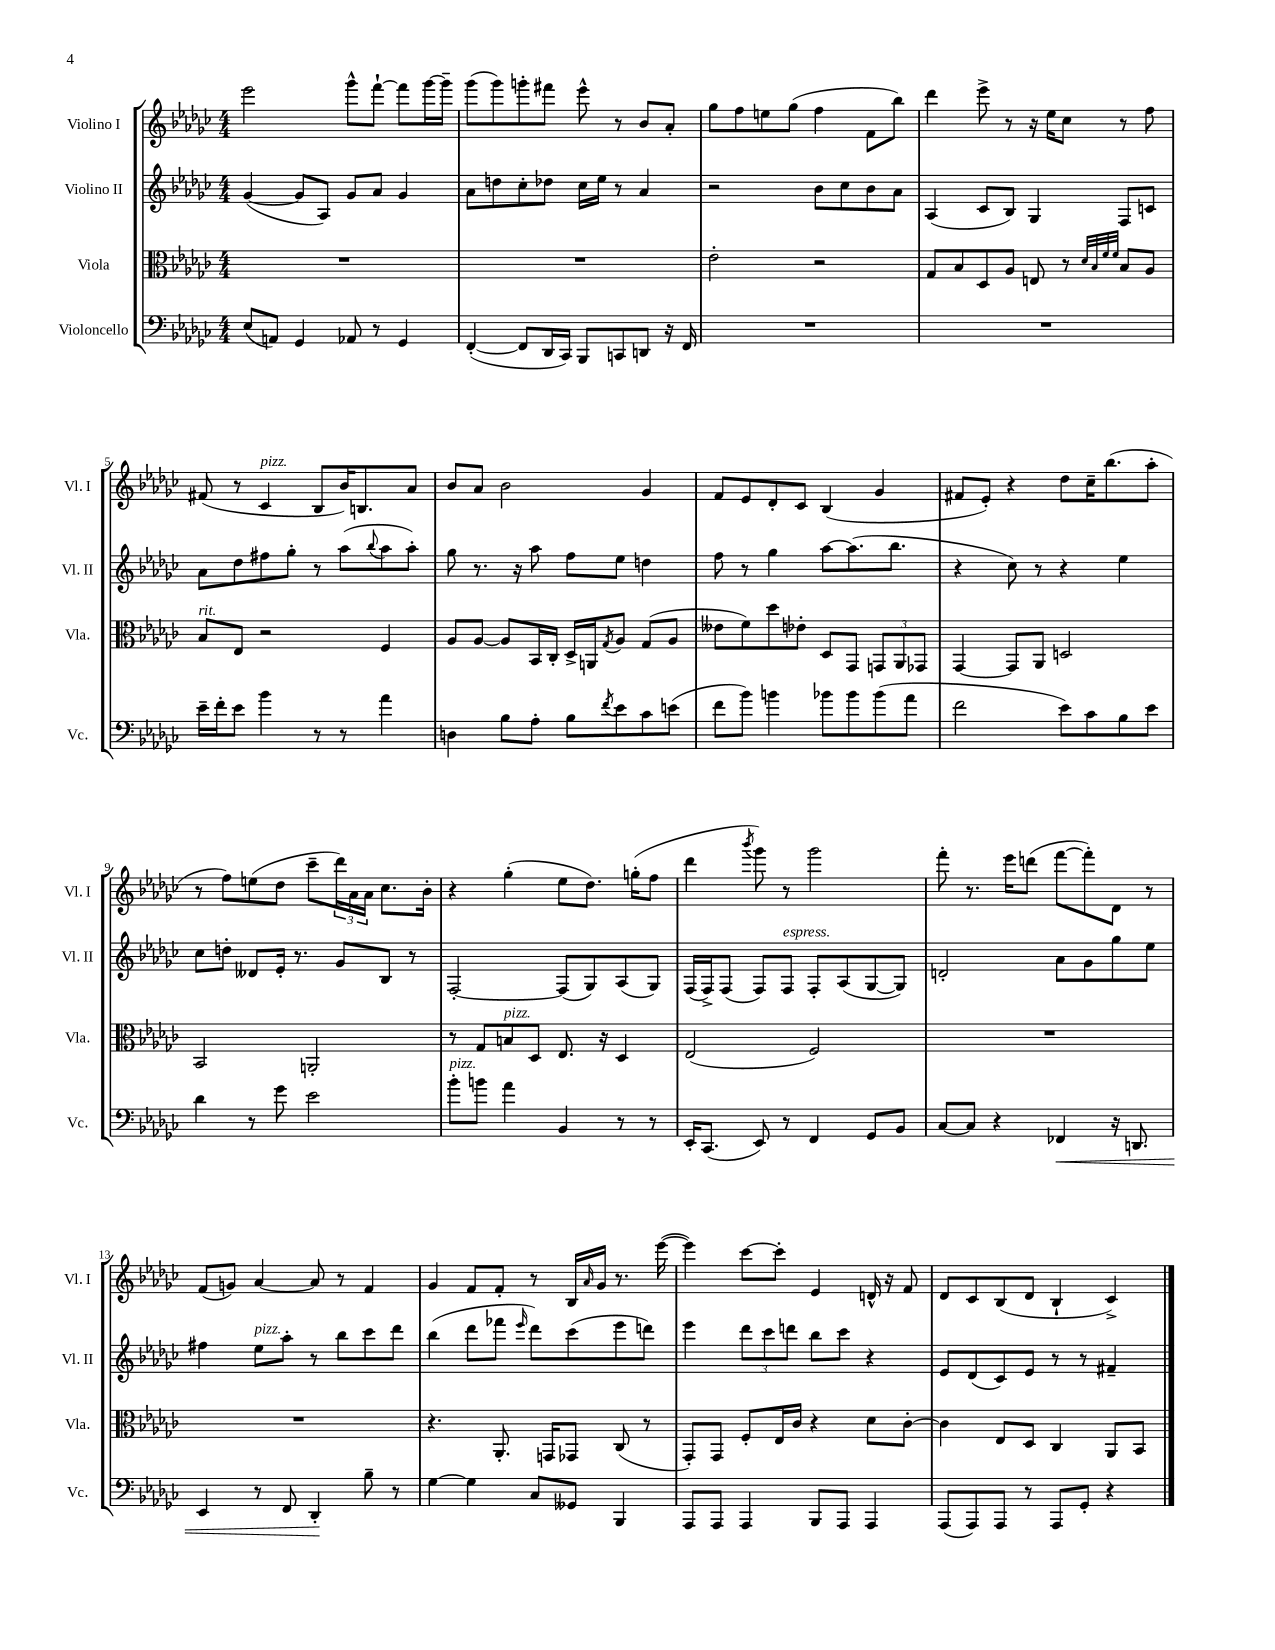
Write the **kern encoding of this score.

**kern	**dynam	**kern	**kern	**kern
*part4	*part4	*part3	*part2	*part1
*staff4	*staff4	*staff3	*staff2	*staff1
*I"Violoncello	*	*I"Viola	*I"Violino II	*I"Violino I
*I'Vc.	*	*I'Vla.	*I'Vl. II	*I'Vl. I
*clefF4	*	*clefC3	*clefG2	*clefG2
*k[b-e-a-d-g-c-]	*	*k[b-e-a-d-g-c-]	*k[b-e-a-d-g-c-]	*k[b-e-a-d-g-c-]
*M4/4	*	*M4/4	*M4/4	*M4/4
=1	=1	=1	=1	=1
(8E-/L	.	1r	([4g-/	2eee-\
8AAn/J)	.	.	.	.
4GG-/	.	.	8g-/L]	.
.	.	.	8A-/J)	.
8AA-X/	.	.	8g-/L	8ggg-^^\L
8r	.	.	8a-/J	[8fff`\J
4GG-/	.	.	4g-/	8fff\L]
.	.	.	.	[16ggg-\L
.	.	.	.	16ggg-~\JJ]
=2	=2	=2	=2	=2
([4FF'/	.	1r	8a-\L	(8ggg-\L
.	.	.	8ddn\	8ggg-\)
8FF/L]	.	.	8cc-'\	8gggn'\
16DD-/L	.	.	8dd-X\J	8fff#X\J
16CC-/JJ)	.	.	.	.
8BBB-/L	.	.	16cc-\LL	8eee-^^\
.	.	.	16ee-\JJ	.
8CCn/	.	.	8r	8r
8DDn/J	.	.	4a-/	8b-/L
16r	.	.	.	8a-'/J
16FF/	.	.	.	.
=3	=3	=3	=3	=3
1r	.	2e-'\	2r	8gg-\L
.	.	.	.	8ff\
.	.	.	.	8een\
.	.	.	.	(8gg-\J
.	.	2r	8b-\L	4ff\
.	.	.	8cc-\	.
.	.	.	8b-\	8f\L
.	.	.	8a-\J	8bb-\J)
=4	=4	=4	=4	=4
1r	.	8G-/L	(4A-/	4ddd-\
.	.	8B-/	.	.
.	.	8D-/	8c-/L	8eee-^\
.	.	8A-/J	8B-/J)	8r
.	.	8En/	4G-/	16r
.	.	.	.	16ee-\KL
.	.	8r	.	8cc-\J
.	.	32qqd-/LLL	.	.
.	.	32qqB-/	.	.
.	.	32qqf/	.	.
.	.	32qqf/JJJ	.	.
.	.	8B-/L	8F/L	8r
.	.	8A-/J	8cn/J	8ff\
!!LO:LB:g=z
=5	=5	=5	=5	=5
!	!	!LO:TX:a:i:t=rit.	!	!
16e-~\LL	.	8B-/L	8a-\L	(8f#X/
16f'\J	.	.	.	.
8e-\J	.	8E-/J	8dd-\	8r
!	!	!	!	!LO:TX:a:i:t=pizz.
4b-\	.	2r	8ff#X\	4c-/
.	.	.	8gg-'\J	.
8r	.	.	8r	8B-/L
8r	.	.	(8aa-\L	16b-/K)
.	.	.	.	8.Bn/
.	.	.	8qqbb-/	.
4a-\	.	4F/	8aa-\	.
.	.	.	8aa-'\J)	8a-/J
=6	=6	=6	=6	=6
4Dn\	.	8A-/L	8gg-\	8b-/L
.	.	[8A-/J	8.r	8a-/J
8B-\L	.	8A-/L]	.	2b-\
.	.	.	16r	.
8A-'\J	.	16BB-/L	8aa-\	.
.	.	16C-'/JJ	.	.
8B-\L	.	16D-^/LL	8ff\L	.
.	.	16AAn/J	.	.
8qf/	.	8qG-/	.	.
8e-\	.	8A-/J	8ee-\J	.
8c-\	.	(8G-/L	4ddn\	4g-/
(8en\J	.	8A-/J	.	.
=7	=7	=7	=7	=7
8f\L	.	8e--X\L	8ff\	8f/L
8b-\J)	.	8f\)	8r	8e-/
4bn\	.	8dd-\	4gg-\	8d-'/
.	.	8e-X'\J	.	8c-/J
8b-X\L	.	8D-/L	[8aa-\L	(4B-/
8b-\	.	8GG-/J	(8.aa-\]	.
(8b-\	.	12GGn/L	.	4g-/
.	.	.	8.bb-\J	.
.	.	12AA-/	.	.
8a-\J	.	.	.	.
.	.	12GG-X/J	.	.
=8	=8	=8	=8	=8
2f\	.	[4GG-/	4r	8f#X/L
.	.	.	.	8e-'/J)
.	.	8GG-/L]	8cc-\)	4r
.	.	8AA-/J	8r	.
8e-\L)	.	2Dn/	4r	8dd-\L
8c-\	.	.	.	16cc-~\K
.	.	.	.	(8.bb-\
8B-\	.	.	4ee-\	.
8e-\J	.	.	.	8aa-'\J
!!LO:LB:g=z
=9	=9	=9	=9	=9
4d-\	.	2BB-/	8cc-\L	8r
.	.	.	8ddn'\J	8ff\L)
8r	.	.	8d--X/L	(8een\
8g-\	.	.	16e-'/Jk	8dd-\J
.	.	.	8.r	.
2e-\	.	2AAn'/	.	8ccc-~\L
.	.	.	8g-/L	24ddd-\L)
.	.	.	.	24a-\
.	.	.	.	24a-\JJ
.	.	.	8B-/J	8.cc-\L
.	.	.	8r	.
.	.	.	.	16b-'\Jk
=10	=10	=10	=10	=10
!LO:TX:a:i:t=pizz.	!	!	!	!
8b-'\L	.	8r	[2F'/	4r
8bn\J	.	8G-/L	.	.
!	!	!LO:TX:a:i:t=pizz.	!	!
4a-\	.	8Bn/	.	(4gg-'\
.	.	8D-/J	.	.
4BB-/	.	8.E-/	(8F/L]	8ee-\L
.	.	.	8G-/)	8.dd-\J)
.	.	16r	.	.
8r	.	4D-/	(8A-/	.
.	.	.	.	(16ggn'\KL
8r	.	.	8G-/J)	8ff\J
=11	=11	=11	=11	=11
16EE-'/KL	.	(2E-/	(16F/LL	4ddd-\
(8.CC-/J	.	.	16F^/J)	.
.	.	.	(8F/J	.
.	.	.	.	8qbbb-/
8EE-/)	.	.	8F/L)	8ggg-\)
!	!	!	!LO:TX:a:i:t=espress.	!
8r	.	.	8F/J	8r
4FF/	.	2F/)	8F'/L	2ggg-\
.	.	.	(8A-/	.
8GG-/L	.	.	[8G-/	.
8BB-/J	.	.	8G-/J])	.
=12	=12	=12	=12	=12
[8C-/L	.	1r	2dn'/	8fff'\
8C-/J]	.	.	.	8.r
4r	.	.	.	.
.	.	.	.	16eee-\KL
.	.	.	.	(8dddn\J
!	!LO:HP:b	!	!	!
4FF-X/	<	.	8a-\L	[8fff\L
.	.	.	8g-\	8fff'\])
16r	.	.	8gg-\	8d-\J
8.DDn/	.	.	.	.
.	.	.	8ee-\J	8r
!!LO:LB:g=z
=13	=13	=13	=13	=13
4EE-/	.	1r	4ff#X\	(8f/L
.	.	.	.	8gn/J)
!	!	!	!LO:TX:a:i:t=pizz.	!
8r	.	.	8ee-\L	[4a-/
8FF/	.	.	8aa-'\J	.
4DD-'/	.	.	8r	8a-/]
.	.	.	8bb-\L	8r
8B-~\	[	.	8ccc-\	4f/
8r	.	.	8ddd-\J	.
=14	=14	=14	=14	=14
[4G-\	.	4.r	(4bb-\	4g-/
4G-\]	.	.	8ddd-\L	8f/L
.	.	8.AA-'/	8fff-X\J	8f'/J
.	.	.	16qqeee-/	.
8C-/L	.	.	8ddd-\L)	8r
.	.	16GGn/KL	.	.
8GG--X/J	.	8GG-X/J	(8ccc-\	16B-/LL
.	.	.	.	16qqa-/
.	.	.	.	16g-/JJ
4BBB-/	.	(8C-/	8eee-\	8.r
.	.	8r	8dddn\J)	.
.	.	.	.	([16eee-\
=15	=15	=15	=15	=15
8AAA-/L	.	8GG-'/L)	4eee-\	4eee-\])
8AAA-/J	.	8GG-/J	.	.
4AAA-/	.	8F'/L	12ddd-\L	[8ccc-\L
.	.	.	12ccc-\	.
.	.	16E-/L	.	8ccc-'\J]
.	.	.	12dddn\J	.
.	.	16c-/JJ	.	.
8BBB-/L	.	4r	8bb-\L	4e-/
8AAA-/J	.	.	8ccc-\J	.
4AAA-/	.	8d-\L	4r	16dn^^/
.	.	.	.	16r
.	.	[8c-'\J	.	8f/
=16	=16	=16	=16	=16
(8AAA-/L	.	4c-\]	8e-/L	8d-/L
8AAA-/)	.	.	(8d-/	8c-/
8AAA-/J	.	8E-/L	8c-/)	(8B-/
8r	.	8D-/J	8e-/J	8d-/J
8AAA-/L	.	4C-/	8r	4B-`/
8GG-'/J	.	.	8r	.
4r	.	8AA-/L	4f#X~/	4c-^/)
.	.	8BB-/J	.	.
==	==	==	==	==
*-	*-	*-	*-	*-
